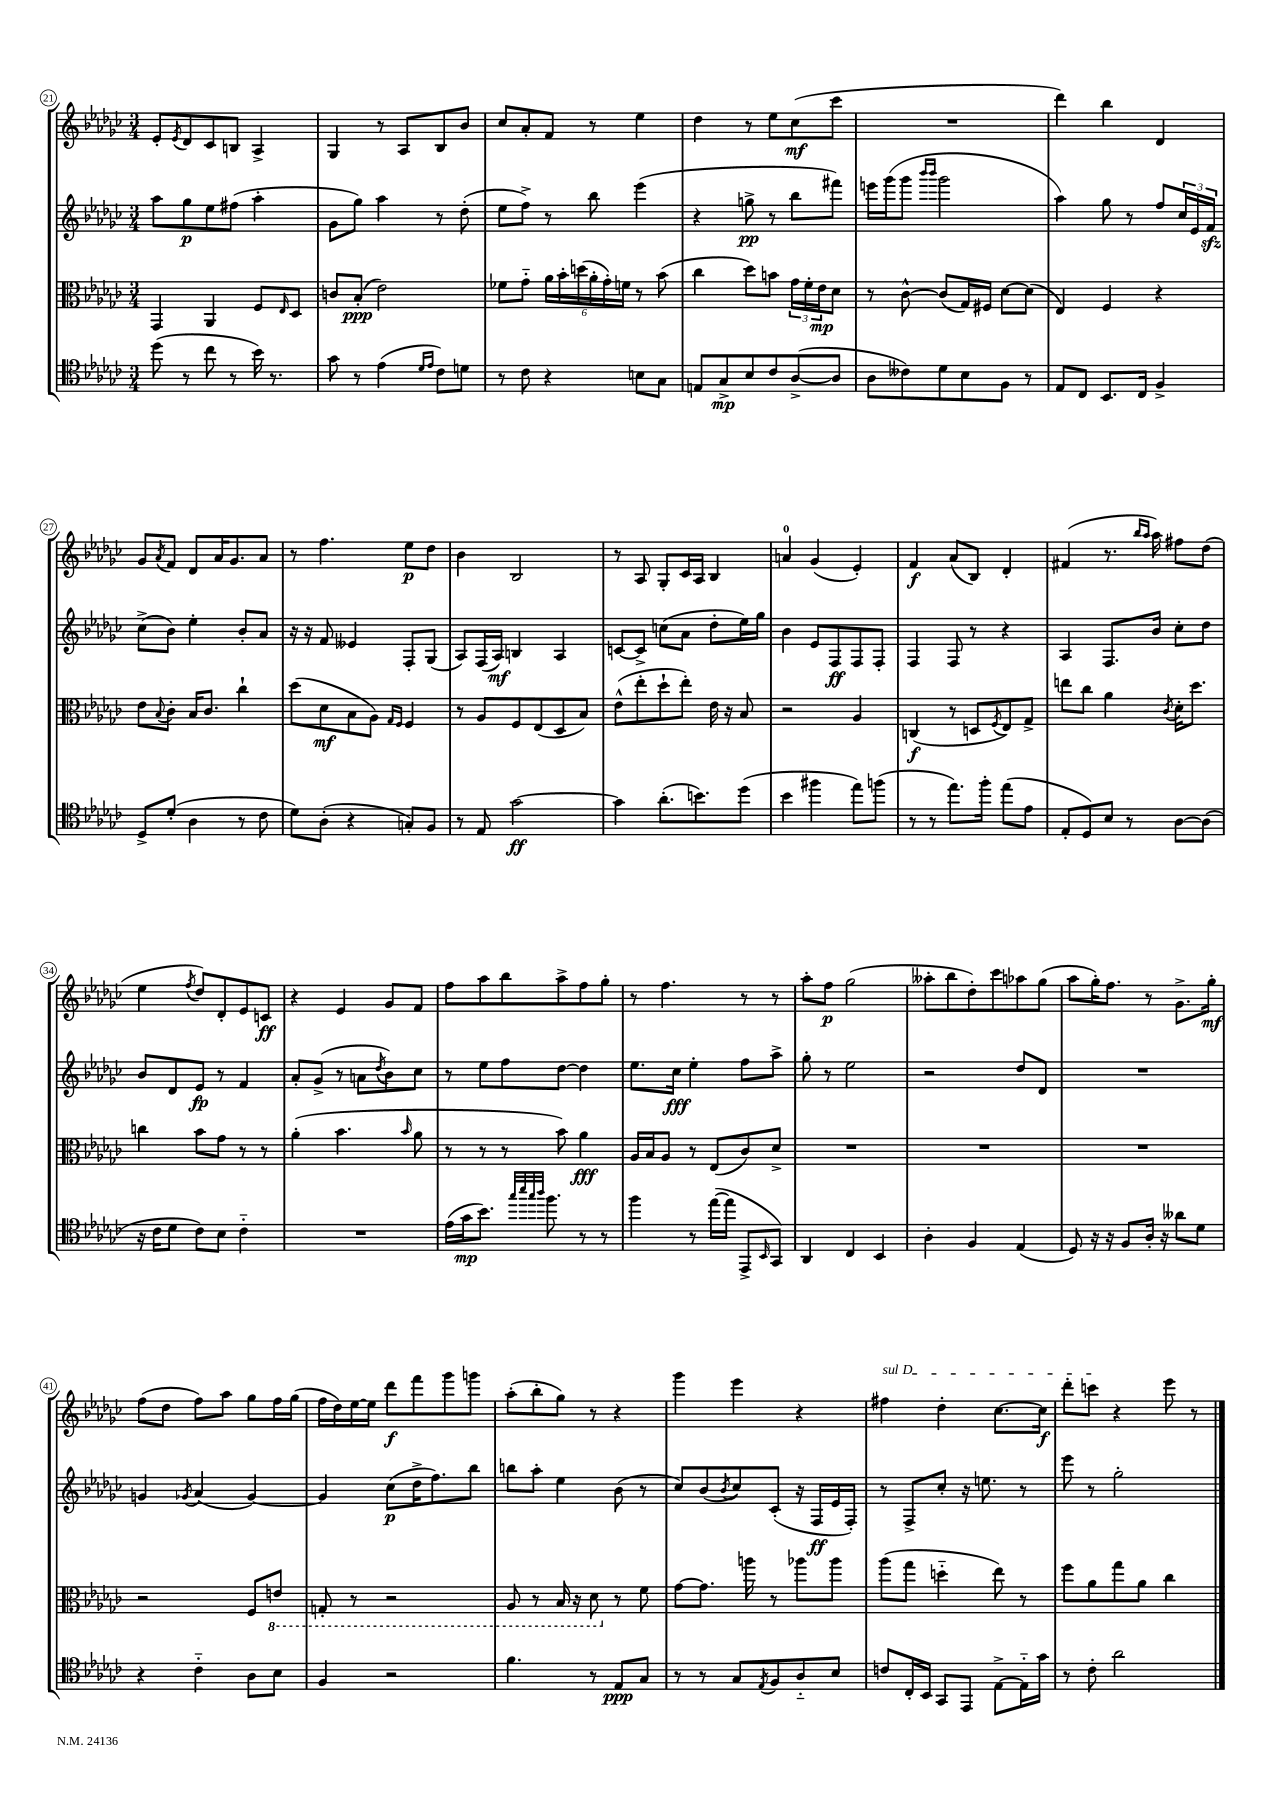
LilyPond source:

<<
\new StaffGroup <<
\new Staff = "s0" {
    \clef treble \key ges \major \numericTimeSignature \time 3/4
    ees'8-. \acciaccatura { ees'8 } des'8 ces'8 b8 aes4-> |
    ges4 r8 aes8 bes8 bes'8 |
    ces''8 aes'8-. f'8 r8 ees''4 |
    des''4 r8 ees''8 ces''8\mf( ces'''8 |
    R2. |
    des'''4) bes''4 des'4 |
    ges'8 \acciaccatura { aes'8 } f'8 des'8 aes'16 ges'8. aes'8 |
    r8 f''4. ees''8\p des''8 |
    bes'4 bes2 |
    r8 aes8 ges8-. ces'16 aes16 bes4 |
    a'4-0 ges'4( ees'4-.) |
    f'4\f aes'8( bes8) des'4-. |
    fis'4( r8. \grace { bes''16 aes''16 } aes''16) fis''8 des''8( |
    ees''4 \acciaccatura { f''8 } des''8) des'8-. ees'8 c'8\ff |
    r4 ees'4 ges'8 f'8 |
    f''8 aes''8 bes''8 aes''8-> f''8 ges''8-. |
    r8 f''4. r8 r8 |
    aes''8-. f''8\p ges''2( |
    aeses''8-. bes''8 des''8-.) ces'''8 aes''8 ges''8( |
    aes''8 ges''16-.) f''8. r8 ges'8.-> ges''16-.\mf |
    f''8( des''8 f''8) aes''8 ges''8 f''16 ges''16( |
    f''16 des''16) ees''16~ ees''16 des'''8\f f'''8 ges'''8 g'''8 |
    aes''8-.( bes''8-. ges''8) r8 r4 |
    ges'''4 ees'''4 r4 |
    \once \override TextSpanner.bound-details.left.text = \markup { \italic "sul D" } fis''4\startTextSpan des''4-. ces''8.~ ces''16\f |
    des'''8-. c'''8\stopTextSpan r4 ees'''8 r8 \bar "|." |
}
\new Staff = "s1" {
    \clef treble \key ges \major \numericTimeSignature \time 3/4
    aes''8 ges''8\p ees''8 fis''8( aes''4-. |
    ges'8 ges''8) aes''4 r8 des''8-.( |
    ees''8 f''8->) r8 bes''8 ees'''4( |
    r4 g''8->\pp r8 bes''8 fis'''8) |
    e'''16 ges'''16( ges'''8 \grace { bes'''16 bes'''16 } ges'''2 |
    aes''4) ges''8 r8 f''8 \tuplet 3/2 { ces''16 ees'16 f'16\sfz } |
    ces''8->( bes'8) ees''4-. bes'8-. aes'8 |
    r16 r16 f'8 eeses'4 f8-. ges8( |
    aes8) f16( aes16\mf) b4 aes4 |
    c'8~ c'8-> c''8( aes'8 des''8-. ees''16) ges''16 |
    bes'4 ees'8 f8\ff f8 f8-. |
    f4 f8 r8 r4 |
    aes4 f8. bes'16 ces''8-. des''8 |
    bes'8 des'8 ees'8\fp r8 f'4 |
    aes'8-. ges'8->( r8 a'8 \acciaccatura { des''8 } bes'8) ces''8 |
    r8 ees''8 f''8 des''8~ des''4 |
    ees''8. ces''16\fff ees''4-. f''8 aes''8-> |
    ges''8-. r8 ees''2 |
    r2 des''8 des'8 |
    R2. |
    g'4 \acciaccatura { ges'8 } aes'4( ges'4~) |
    ges'4 ces''8\p( des''16-> f''8.) bes''8 |
    b''8 aes''8-. ees''4 bes'8( r8 |
    ces''8) bes'8( \acciaccatura { bes'8 } ces''8) ces'8-.( r16 f16\ff ees'16 f16-.) |
    r8 f8-> ces''8-. r16 e''8. r8 |
    ees'''8 r8 ges''2-. \bar "|." |
}
\new Staff = "s2" {
    \clef alto \key ges \major \numericTimeSignature \time 3/4
    ges,4 aes,4 f8 \grace { ees16 } des8 |
    c'8 bes8-.\ppp( ees'2) |
    fes'8 ges'8-_ \tuplet 6/4 { aes'16 bes'16-. d''16( aes'16-. ges'16-.) f'16 } r8 bes'8( |
    ces''4 des''8) b'8 \tuplet 3/2 { ges'16 f'16-. ees'16\mp } des'8 |
    r8 ces'8~-^ ces'8( ges16) fis16 des'8~ des'8( |
    ees4) f4 r4 |
    ees'8 \appoggiatura { bes8 } ces'8-. bes16 ces'8. ces''4-! |
    des''8( des'8\mf bes8 aes8) \grace { ges16 f16 } f4 |
    r8 aes8 f8 ees8( des8 bes8) |
    ees'8-^( ees''8-. des''8-! ees''8-.) ees'16 r16 bes8 |
    r2 aes4 |
    c4\f( r8 d8 \acciaccatura { f8 } ees8) ges8-> |
    e''8 ces''8 aes'4 \acciaccatura { ces'8 } des'16-. des''8. |
    c''4 bes'8 ges'8 r8 r8 |
    aes'4-.( bes'4. \grace { bes'16 } aes'8 |
    r8 r8 r8 bes'8) aes'4\fff |
    aes16 bes16 aes8 r8 ees8( ces'8) des'8-> |
    R2. |
    R2. |
    R2. |
    r2 f8 \ottava #-1 e8 |
    g,8-. r8 r2 |
    aes,8 r8 bes,16 r16 des8 \ottava #0 r8 f'8 |
    ges'8~ ges'8. a''16 r8 aes''8 aes''8 |
    aes''8( ges''8 d''4-_ ees''8) r8 |
    f''8 aes'8 ges''8 aes'8 ces''4 \bar "|." |
}
\new Staff = "s3" {
    \clef tenor \key ges \major \numericTimeSignature \time 3/4
    des''8( r8 ces''8 r8 bes'16) r8. |
    ges'8 r8 ees'4( \grace { des'16 ees'16 } ces'8) d'8 |
    r8 ces'8 r4 b8 ges8 |
    e8 ges8->\mp bes8 ces'8 aes8~->( aes8 |
    aes8 ceses'8) des'8 bes8 f8 r8 |
    ees8 ces8 bes,8. ces16 f4-> |
    des8-> des'8-.( aes4 r8 ces'8 |
    des'8) aes8-.( r4 g8-.) f8 |
    r8 ees8 ges'2~\ff |
    ges'4 aes'8.-.( b'8.) des''8( |
    bes'4 fis''4 ees''8) f''8( |
    r8 r8 ees''8.) f''16-. ees''8( ees'8 |
    ees8-. des8) bes8 r8 aes8~ aes8( |
    r16 ces'16 des'8 ces'8) bes8 ces'4-_ |
    R2. |
    ees'16( ges'16\mp bes'8.) \grace { ges''32 bes''32 ges''32 aes''32 } f''8. r8 r8 |
    f''4 r8 ees''16~( ees''16 ees,8-> \grace { bes,16 } ges,8) |
    aes,4 ces4 bes,4 |
    aes4-. f4 ees4( |
    des8) r16 r16 f8 aes16-. r16 aeses'8 des'8 |
    r4 ces'4-_ aes8 bes8 |
    f4 r2 |
    f'4. r8 ees8\ppp ges8 |
    r8 r8 ges8 \acciaccatura { ees8 } f8 aes8-_ bes8 |
    c'8 ces16-. bes,16 ges,8 ees,8 ees8~-> ees16-_ ges'16 |
    r8 ces'8-. aes'2 \bar "|." |
}
>>
>>
\layout { \context { \Score currentBarNumber = #21 \override BarNumber.stencil = #(make-stencil-circler 0.1 0.3 ly:text-interface::print) } }
